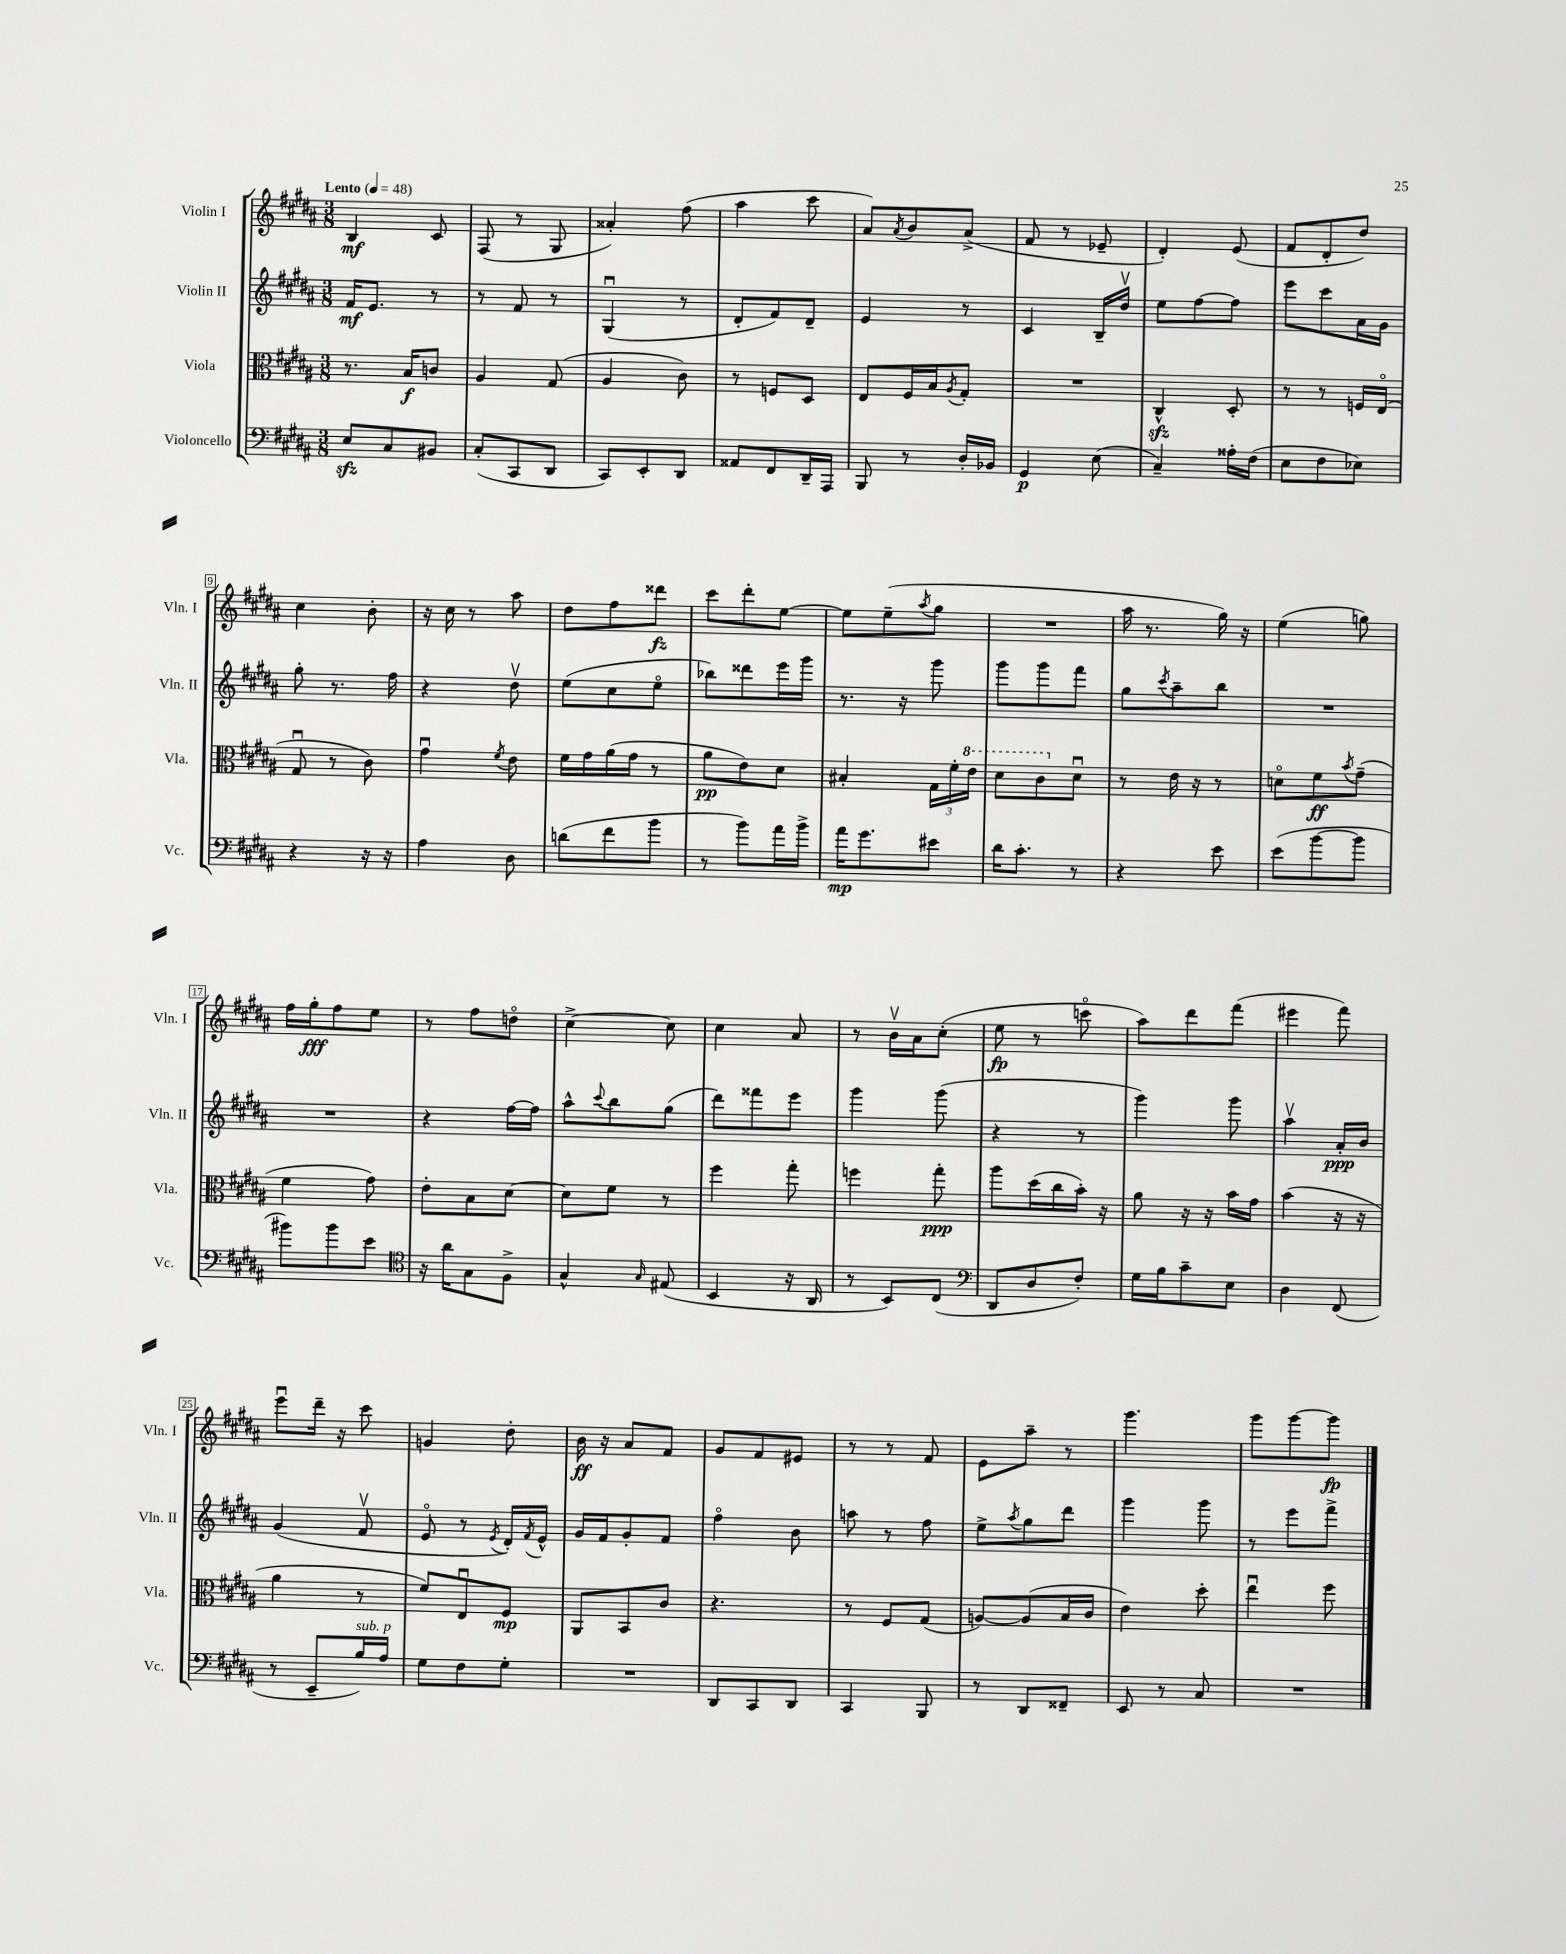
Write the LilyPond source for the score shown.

<<
\new StaffGroup <<
\new Staff = "s0" \with { instrumentName = "Violin I" shortInstrumentName = "Vln. I" } {
    \clef treble \key b \major \numericTimeSignature \time 3/8 \tempo "Lento" 4 = 48
    b4\mf cis'8 |
    fis8( r8 gis8 |
    aisis'4-.) fis''8( |
    ais''4 cis'''8 |
    ais'8) \acciaccatura { ais'8 } b'8 ais'8->( |
    fis'8 r8 ees'8-- |
    dis'4-.) e'8( |
    fis'8 dis'8-. dis''8) |
    cis''4 b'8-. |
    r16 cis''16 r8 ais''8 |
    dis''8 fis''8 disis'''8\fz |
    cis'''8 dis'''8-. e''8~ |
    e''8 e''8--( \acciaccatura { ais''8 } gis''8 |
    R4. |
    ais''16 r8. gis''16) r16 |
    e''4( g''8) |
    fis''16 gis''16-.\fff fis''8 e''8 |
    r8 fis''8 d''8\flageolet |
    cis''4~-> cis''8 |
    cis''4 ais'8 |
    r8 b'16\upbow ais'16 cis''8-.( |
    e''8\fp r8 c'''8\flageolet |
    ais''8) dis'''8 fis'''8( |
    eis'''4 fis'''8) |
    e'''8\downbow dis'''16-- r16 cis'''8 |
    g'4 dis''8-. |
    b'16\ff r16 ais'8 fis'8 |
    gis'8 fis'8 eis'8 |
    r8 r8 fis'8 |
    e'8 ais''8-- r8 |
    gis'''4. |
    gis'''8 gis'''8~ gis'''8\fp \bar "|." |
}
\new Staff = "s1" \with { instrumentName = "Violin II" shortInstrumentName = "Vln. II" } {
    \clef treble \key b \major \numericTimeSignature \time 3/8
    fis'16\mf e'8. r8 |
    r8 fis'8 r8 |
    gis4\downbow( r8 |
    dis'8-. fis'8) dis'8-- |
    e'4 r8 |
    cis'4 b16-- dis''16\upbow |
    e''8 fis''8~ fis''8 |
    e'''8 cis'''8 ais'16 gis'16 |
    gis''8-. r8. fis''16 |
    r4 dis''8\upbow |
    e''8( cis''8 e''8\flageolet |
    bes''8) disis'''8 e'''16 gis'''16 |
    r8. r16 gis'''8 |
    gis'''8 gis'''8 fis'''8 |
    gis''8 \acciaccatura { cis'''8 } ais''8-- b''8 |
    R4. |
    R4. |
    r4 fis''16~ fis''16 |
    ais''8-^ \appoggiatura { cis'''8 } b''8 gis''8( |
    dis'''8) fisis'''8 e'''8 |
    gis'''4 gis'''8( |
    r4 r8 |
    gis'''4) gis'''8 |
    ais''4\upbow ais'16-.\ppp b'16 |
    gis'4( fis'8\upbow |
    e'8\flageolet r8 \acciaccatura { e'8 } dis'16-.) \acciaccatura { fis'8 } e'16-^ |
    gis'16 fis'16 gis'8-. fis'8 |
    fis''4\flageolet b'8 |
    a''8 r8 fis''8 |
    e''8-> \acciaccatura { ais''8 } gis''8 dis'''8 |
    gis'''4 gis'''8 |
    r8 e'''8 fis'''8-> \bar "|." |
}
\new Staff = "s2" \with { instrumentName = "Viola" shortInstrumentName = "Vla." } {
    \clef alto \key b \major \numericTimeSignature \time 3/8
    r8. b16\f c'8 |
    ais4 gis8( |
    ais4 cis'8) |
    r8 f8 dis8 |
    e8 fis16 b16 \acciaccatura { ais8 } gis8-. |
    R4. |
    cis4-^\sfz dis8-. |
    r8 r8 f16 e16\flageolet( |
    gis8\downbow r8 cis'8) |
    gis'4\downbow \acciaccatura { fis'8 } e'8 |
    fis'16 gis'16 ais'16( gis'16 r8 |
    ais'8\pp e'8) dis'8 |
    bis4-. \tuplet 3/2 { gis16 fis'16-. \ottava #1 e''16 } |
    dis''8 cis''8 \ottava #0 dis'8\downbow |
    r8 e'16 r16 r8 |
    d'8\flageolet fis'8\ff \acciaccatura { b'8 } gis'8--( |
    fis'4 gis'8) |
    e'8-. b8 dis'8~ |
    dis'8 fis'8 r8 |
    fis''4 gis''8-. |
    f''4 gis''8-.\ppp |
    ais''8 dis''16( cis''16 b'16-.) r16 |
    ais'8 r16 r16 b'16 gis'16 |
    b'4( r16 r16 |
    ais'4 r8 |
    fis'8) e8\downbow fis8\mp |
    ais,8 b,8 cis'8 |
    r4. |
    r8 fis8 gis8( |
    a8~) a8( b16 cis'16 |
    e'4) dis''8-. |
    e''4\downbow fis''8 \bar "|." |
}
\new Staff = "s3" \with { instrumentName = "Violoncello" shortInstrumentName = "Vc." } {
    \clef bass \key b \major \numericTimeSignature \time 3/8
    e8\sfz cis8 bis,8 |
    cis8-.( cis,8 dis,8 |
    cis,8) e,8-. dis,8 |
    aisis,8 fis,8 dis,16-- ais,,16 |
    b,,8 r8 dis16-. bes,16 |
    gis,4\p e8( |
    cis4--) aisis16-. fis16( |
    e8 fis8 ees8) |
    r4 r16 r16 |
    ais4 dis8 |
    d'8( fis'8 b'8 |
    r8 b'8) ais'16 b'16-> |
    ais'16\mp gis'8. eis'8 |
    dis'16 cis'8.-. r8 |
    r4 e'8 |
    e'8( b'8~ b'8 |
    bis'8) bis'8 e'8 |
    \clef tenor r16 ais'16 gis8 fis8-> |
    gis4-^ \grace { gis16 } eis8( |
    b,4 r16 ais,16 |
    r8 b,8) cis8( |
    \clef bass dis,8 dis8 fis8-.) |
    gis16 b16 cis'8-- e8 |
    dis4 fis,8( |
    r8 e,8-- b16^\markup { \italic "sub. p" }) ais16 |
    gis8 fis8 gis8-. |
    R4. |
    dis,8 cis,8 dis,8 |
    cis,4 b,,8 |
    r8 dis,8 fisis,8-- |
    e,8 r8 cis8 |
    R4. \bar "|." |
}
>>
>>
\layout { \context { \Score \override BarNumber.stencil = #(make-stencil-boxer 0.1 0.3 ly:text-interface::print) } }
